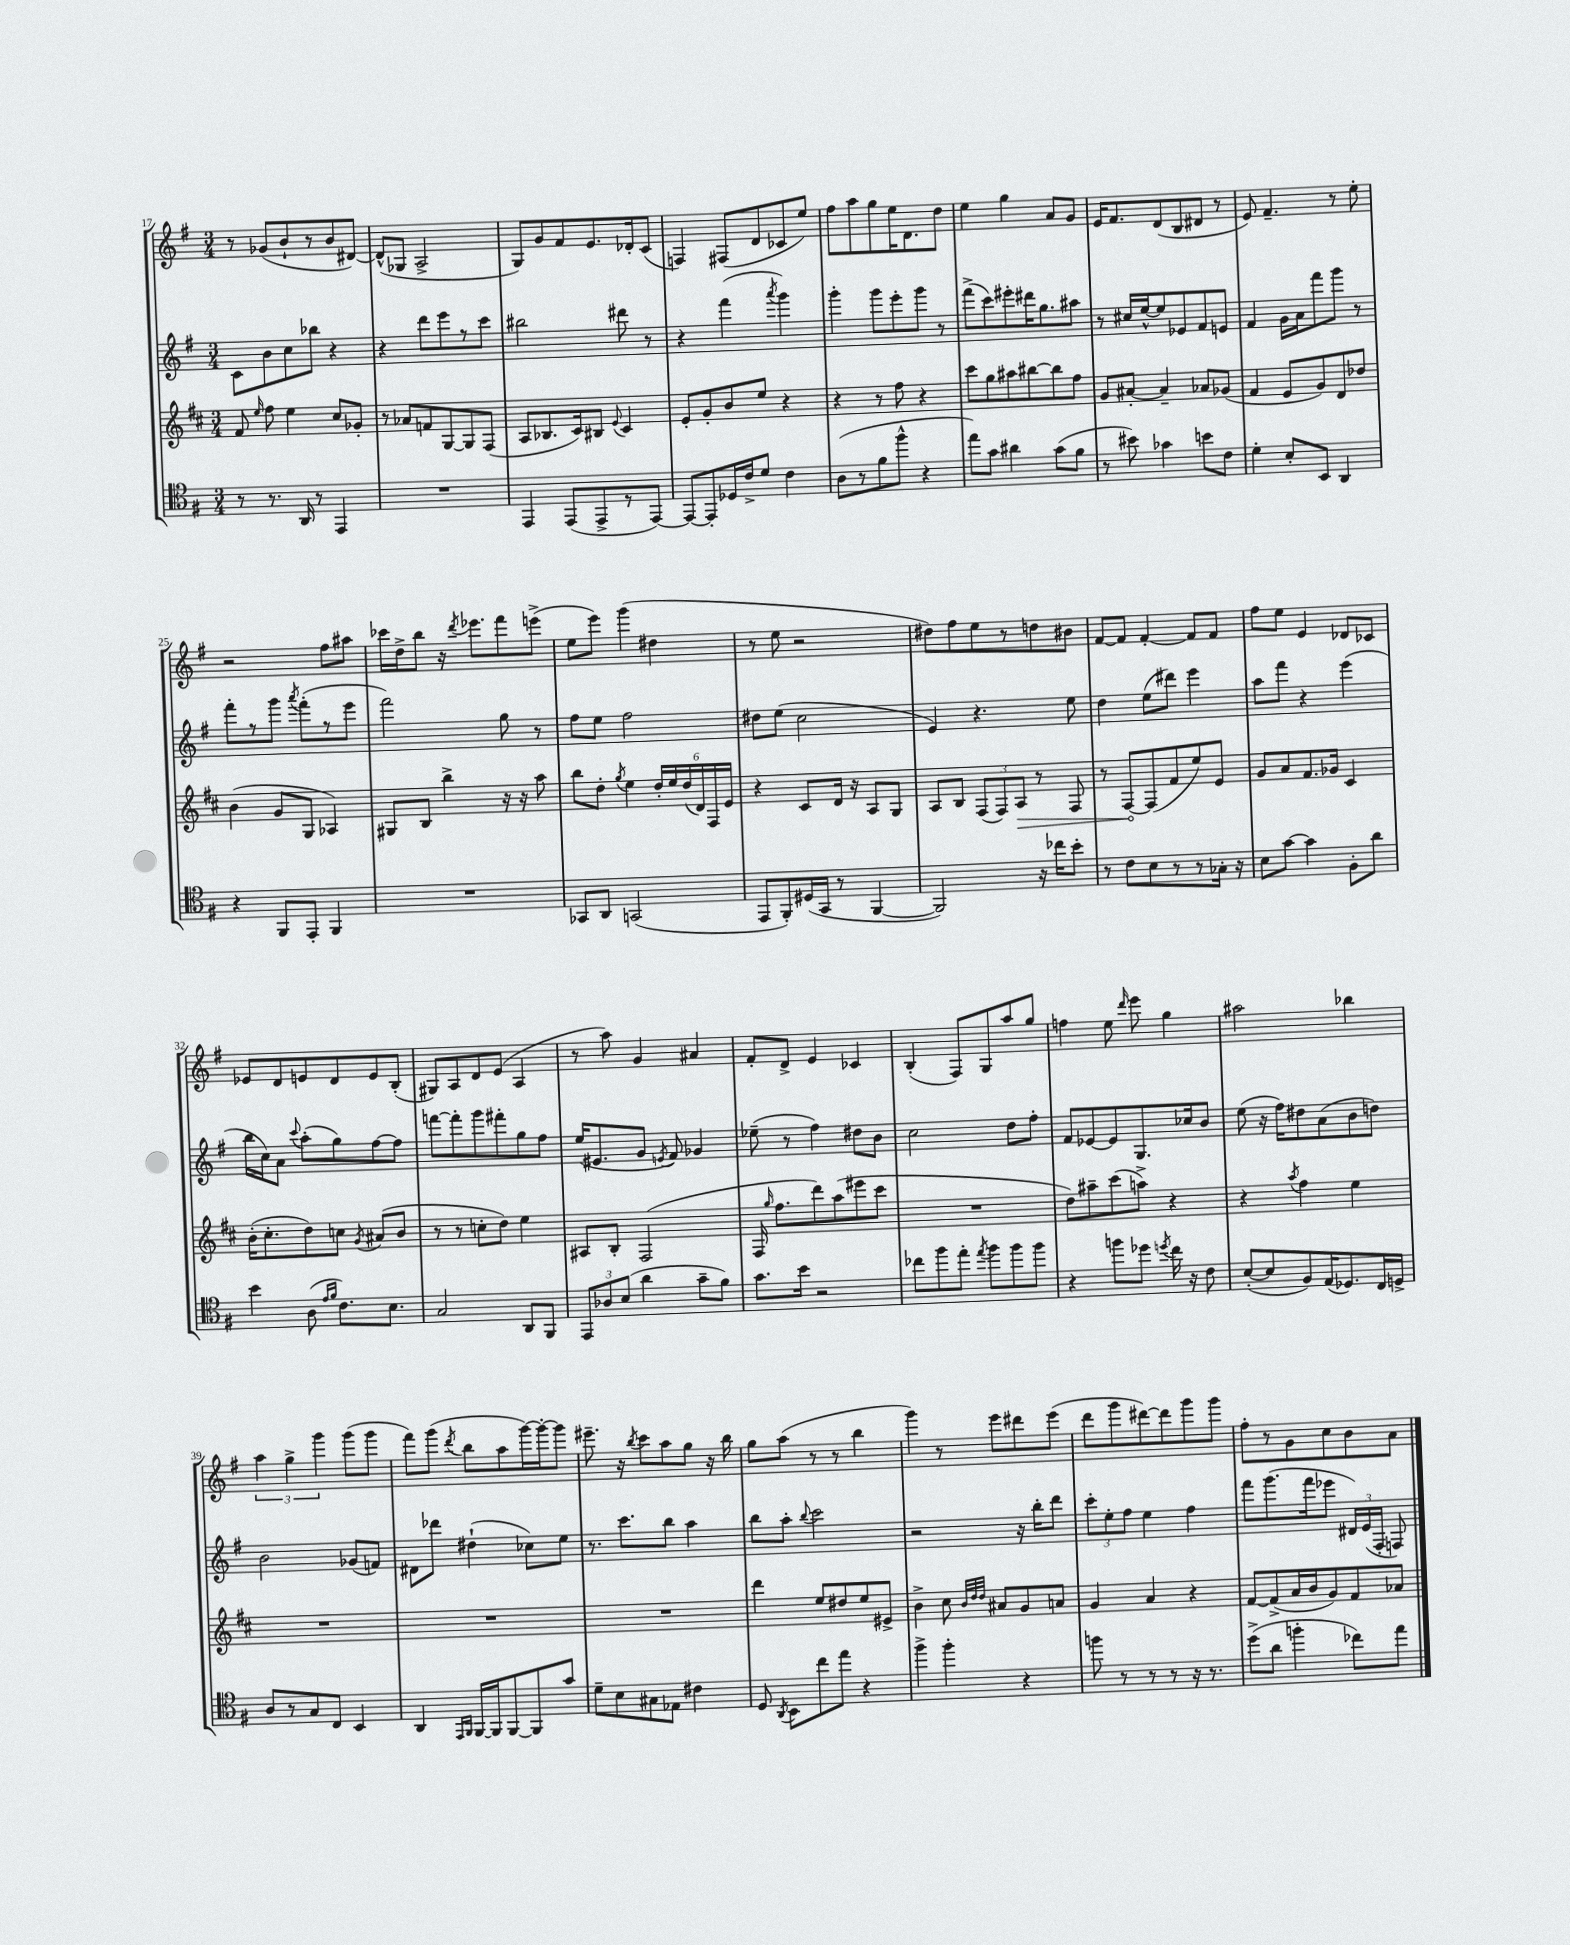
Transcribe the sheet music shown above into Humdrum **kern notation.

**kern	**kern	**dynam	**kern	**kern
*part4	*part3	*part3	*part2	*part1
*staff4	*staff3	*staff3	*staff2	*staff1
*clefC4	*clefG2	*	*clefG2	*clefG2
*k[f#]	*k[f#c#]	*	*k[f#]	*k[f#]
*M3/4	*M3/4	*	*M3/4	*M3/4
=17	=17	=17	=17	=17
8r	8f#/	.	8c\L	8r
.	16qqee/	.	.	.
8.r	8ff#\	.	8b\	(8g-X/L
.	4ee\	.	8cc\	8b`/
16AA/	.	.	.	.
8r	.	.	8bb-X\J	8r
4EE/	8cc#/L	.	4r	8b/
.	8g-X'/J	.	.	[8d#X/J)
=18	=18	=18	=18	=18
2.r	8r	.	4r	(8d#^^/L]
.	8a-X/L	.	.	8G-X/J
.	8fn/	.	8ddd\L	2A^/
.	[8G/	.	8eee\	.
.	8G/]	.	8r	.
.	(8F#/J	.	8ccc\J	.
=19	=19	=19	=19	=19
4EE/	8A/L	.	2bb#X\	8G/L)
.	8.B-X/	.	.	8g/
(8EE/L	.	.	.	8f#/
.	16c#/k)	.	.	.
8EE^/	8B#X/J	.	.	8.e/
.	8qqe/	.	.	.
8r	4c#/	.	8ddd#X\	.
.	.	.	.	16d-X'/k
[8EE/J)	.	.	8r	(8c/J
=20	=20	=20	=20	=20
8EE/L_	8e'/L	.	4r	4Fn/)
8EE'/]	8g'/	.	.	.
16D-X/L	8b/	.	(4fff#\	(8F#X/L
16c^/J	.	.	.	.
8d/J	8ee/J	.	.	8d/
.	.	.	8qaaa/	.
4c\	4r	.	4ggg\)	8c-X/
.	.	.	.	8ee/J)
=21	=21	=21	=21	=21
(8A\L	4r	.	4ggg'\	8ff#\L
8r	.	.	.	8aa\
8f#\	8r	.	8ggg\L	8gg\
8ff#^^\J	8ff#\	.	8eee'\	16ee\K
.	.	.	.	8.d\
4r	4r	.	8ggg\J	.
.	.	.	8r	8dd\J
=22	=22	=22	=22	=22
8ee\L)	8ccc#\L	.	(8fff#^\L	4ee\
8g\J	8gg\	.	8ccc\)	.
4a#X\	8aa#X\	.	8eee#X'\	4gg\
.	[8bb#X\	.	16ddd#X\K	.
.	.	.	8.gg\	.
(8g\L	8bb#\]	.	.	8a/L
8f#\J	8ff#\J	.	8aa#X\J	8g/J
=23	=23	=23	=23	=23
8r	8g/L	.	8r	16e/KL
.	.	.	.	8.f#/
8b#X\)	[8a#X'/J	.	16cc#X/LL	.
.	.	.	[16ee^^/J	.
4g-X\	4a#~/]	.	8ee/]	(8d/
.	.	.	8e-X/	8B/
8bn\L	8a-X/L	.	8f#/	8d#X/J
8c\J	(8g-X/J	.	8en/J	8r
=24	=24	=24	=24	=24
4d'\	4f#/	.	4f#/	8e/)
.	.	.	.	4.f#~/
8B'/L	8e/L	.	16g\LL	.
.	.	.	16a\J	.
8BB/J	8g/)	.	8fff#\	.
4AA/	8d/	.	8ggg\J	8r
.	8dd-X/J	.	8r	8ee'\
!!LO:LB:g=z
=25	=25	=25	=25	=25
4r	(4b\	.	8fff#'\L	2r
.	.	.	8r	.
8FF#/L	8g/L	.	8ggg\J	.
.	.	.	8qaaa/	.
8EE'/J	8G/J	.	(8fff#'\L	.
4FF#/	4A-X/)	.	8r	8ff#\L
.	.	.	8eee\J	8aa#X\J
=26	=26	=26	=26	=26
2.r	8G#X/L	.	2fff#\)	16ccc-X\LL
.	.	.	.	16dd^\J
.	8B/J	.	.	8bb\J
.	4bb^\	.	.	16r
.	.	.	.	8qddd/
.	.	.	.	8.eee-X\L
.	16r	.	8gg\	8fff#\
.	16r	.	.	.
.	8aa\	.	8r	(8eeen^\J
=27	=27	=27	=27	=27
8GG-X/L	8bb\L	.	8ff#\L	8ee\L
8AA/J	8dd'\J	.	8ee\J	8eee\J)
.	8qgg/	.	.	.
(2GGn/	4ee\	.	2ff#\	(4ggg\
.	24dd'/LL	.	.	4dd#X\
.	24ee/	.	.	.
.	(24dd/	.	.	.
.	24d/)	.	.	.
.	24F#/	.	.	.
.	24e/JJ	.	.	.
=28	=28	=28	=28	=28
8EE/L	4r	.	8dd#X\L	8r
8FF#'/)	.	.	(8ee\J	8ee\
(16D#X/L	8c#/L	.	2cc\	2r
16GG/JJ	.	.	.	.
8r	16d/Jk	.	.	.
.	16r	.	.	.
[4FF#/	8A/L	.	.	.
.	8G/J	.	.	.
=29	=29	=29	=29	=29
2FF#/])	8A/L	.	4e/)	8dd#X\L)
.	8B/J	.	.	8ff#\
.	(12F#/L	.	4.r	8ee\
.	12F#/)	.	.	.
.	.	.	.	8r
!	!	!LO:HP:b	!	!
.	12A/J	>	.	.
16r	8r	.	.	8ddn\
16cc-X\KL	.	.	.	.
8b'\J	8F#/	.	8ee\	8b#X\J
=30	=30	=30	=30	=30
8r	8r	.	4dd\	[8f#/L
8c\L	[8F#/L	.	.	8f#/J]
8B\	(8F#/]	]	(8ee\L	[4f#'/
8r	8f#/	.	8ddd#X\J)	.
8r	8ee/)	.	4eee\	8f#/L]
16G-X'\Jk	8e/J	.	.	8f#/J
16r	.	.	.	.
=31	=31	=31	=31	=31
8B\L	8g/L	.	8aa\L	8ff#\L
[8g\J	8a/	.	8fff#\J	8ee\J
4g\]	8.f#/	.	4r	4e/
.	16g-X/Jk	.	.	.
8F#'\L	4c#/	.	(4eee\	8d-X/L
8a\J	.	.	.	8c-X/J
!!LO:LB:g=z
=32	=32	=32	=32	=32
4b\	(16b'\KL	.	16bb\LL	8e-X/L
.	8.cc#'\	.	16cc\J)	.
.	.	.	8a\J	8d/
.	.	.	8qqccc/	.
(8A\	8dd\)	.	(8aa'\L	8en/
16qqe/LL	.	.	.	.
16qqf#/JJ	.	.	.	.
8.c\L)	8ccn\J	.	8gg\)	8d/
.	8qg/	.	.	.
.	(8a#X/L	.	[8ff#\	8e/
8.B\J	.	.	.	.
.	8b/J	.	8ff#\J]	(8B'/J
=33	=33	=33	=33	=33
2G/	8r	.	[8fffn\L	8G#X/L)
.	8r	.	8fff'\]	8A/
.	8ccn'\L	.	8ggg\	8d/
.	8dd\J)	.	8fff#X'\	(8e/J
8AA/L	4ee\	.	8gg\	4A/
8FF#/J	.	.	8ff#\J	.
=34	=34	=34	=34	=34
12EE/L	8A#X/L	.	(16ee/KL	8r
.	.	.	8.e#X/	.
12A-X/	.	.	.	.
.	8B'/J	.	.	8aa\)
(12B/J	.	.	.	.
4a\	(2F#/	.	8g/J	4g/
.	.	.	8qen/	.
.	.	.	8f#/)	.
8g~\L	.	.	4g-X/	4a#X/
8f#\J)	.	.	.	.
=35	=35	=35	=35	=35
8.g\L	16F#/	.	(8ee-X~\	8f#'/L
.	16qqgg/	.	.	.
.	8.ff#\L	.	.	.
.	.	.	8r	8d^/J
16b\Jk	.	.	.	.
2r	8ddd\)	.	4ff#\)	4e/
.	(8aa\	.	.	.
.	8eee#X\	.	8dd#X\L	4c-X/
.	8ccc#\J	.	8b\J	.
=36	=36	=36	=36	=36
8cc-X\L	2.r	.	2cc\	(4B'/
8ff#\	.	.	.	.
8ee'\J	.	.	.	8F#/L)
8qee/	.	.	.	.
8ff#\L	.	.	.	8G/
8ff#\	.	.	8dd\L	8aa/
8ff#\J	.	.	8ff#'\J	8gg/J
=37	=37	=37	=37	=37
4r	8dd\L)	.	8f#/L	4ffn\
.	8aa#X~\	.	[8e-X/	.
8ffn\L	(8ccc#\	.	8e-/]	8ee\
.	.	.	.	16qqddd/
8dd-X\J	8aan^\J)	.	8.G/	8eee\
8qddn/	.	.	.	.
16cc\	4r	.	.	4gg\
16r	.	.	16cc-X/k	.
8c\	.	.	8b/J	.
=38	=38	=38	=38	=38
([8B'/L	4r	.	(8ee\	2aa#X\
8B/]	.	.	16r	.
.	.	.	16ff#\KL)	.
.	8qaa/	.	.	.
8F#/)	4ff#\	.	8dd#X\	.
(16E/K	.	.	(8a\	.
8.D-X/)	.	.	.	.
.	4ee\	.	8b\	4bb-X\
16C/L	.	.	8ddn\J)	.
16Dn^/JJ	.	.	.	.
!!LO:LB:g=z
=39	=39	=39	=39	=39
8A/L	2.r	.	2b\	6aa\
8r	.	.	.	.
.	.	.	.	6gg^\
8G/	.	.	.	.
.	.	.	.	6ggg\
8C/J	.	.	.	.
4BB/	.	.	(8g-X/L	(8ggg\L
.	.	.	8fn/J)	8ggg\J
=40	=40	=40	=40	=40
4AA/	2.r	.	8d#X\L	8fff#\L)
.	.	.	8ddd-X\J	(8ggg\J
16qqEE/LL	.	.	.	.
16qqFF#/JJ	.	.	.	8qddd/
[16FF#/LL	.	.	(4dd#X`\	8bb\L
16FF#/J]	.	.	.	.
[8FF#/	.	.	.	8aa\
8FF#/]	.	.	8cc-X\L)	[16ggg\L)
.	.	.	.	16ggg'\J_
8g/J	.	.	8ee\J	8ggg\J]
=41	=41	=41	=41	=41
8d~\L	2.r	.	8.r	8.eee#X~\
8B\	.	.	.	.
.	.	.	8.ccc\L	16r
.	.	.	.	8qbb/
8G#X\	.	.	.	8ccc\L
8E-X\J	.	.	8bb\J	8aa\
4c#X\	.	.	4aa\	8gg\J
.	.	.	.	16r
.	.	.	.	16bb\
=42	=42	=42	=42	=42
8D/	4ddd\	.	8bb\L	8gg\L
8qAA/	.	.	.	.
8BB\L	.	.	8aa'\J	(8aa\J
.	.	.	8qqbb/	.
8cc\	8ee/L	.	2ccc\	8r
8ee\J	8dd#X/	.	.	8r
4r	8ee/	.	.	4bb\
.	8e#X^/J	.	.	.
=43	=43	=43	=43	=43
4ff#^\	4b^\	.	2r	4ggg\)
4ff#'\	8cc#\	.	.	8r
.	32qqb/LLL	.	.	.
.	32qqdd/	.	.	.
.	32qqdd/JJJ	.	.	.
.	8a#X/L	.	.	8eee\L
4r	8g/	.	16r	8ddd#X\
.	.	.	16bb'\KL	.
.	8an/J	.	8ddd\J	(8eee\J
=44	=44	=44	=44	=44
8ffn\	4g/	.	12ccc'\L	8ddd\L
.	.	.	12ee'\	.
8r	.	.	.	8ggg\
.	.	.	12ff#\J	.
8r	4a/	.	4ee\	[8ddd#X\)
8r	.	.	.	8ddd#\]
16r	4r	.	4ff#\	8ggg\
8.r	.	.	.	.
.	.	.	.	8ggg\J
=45	=45	=45	=45	=45
(8dd^\L	[8f#/L	.	8fff#\L	8ff#'\L
8a\J	(8f#^/]	.	(8.ggg\	8r
4ffn'\	16a/L	.	.	8g\
.	16b/J	.	16fff#\k	.
.	8g/)	.	8eee-X\J	8cc\
8cc-X\L)	8f#/	.	24d#X/LL)	8b\
.	.	.	(24e/	.
.	.	.	24F#'/JJ	.
8ee\J	8a-X/J	.	8Fn/)	8a\J
==	==	==	==	==
*-	*-	*-	*-	*-
